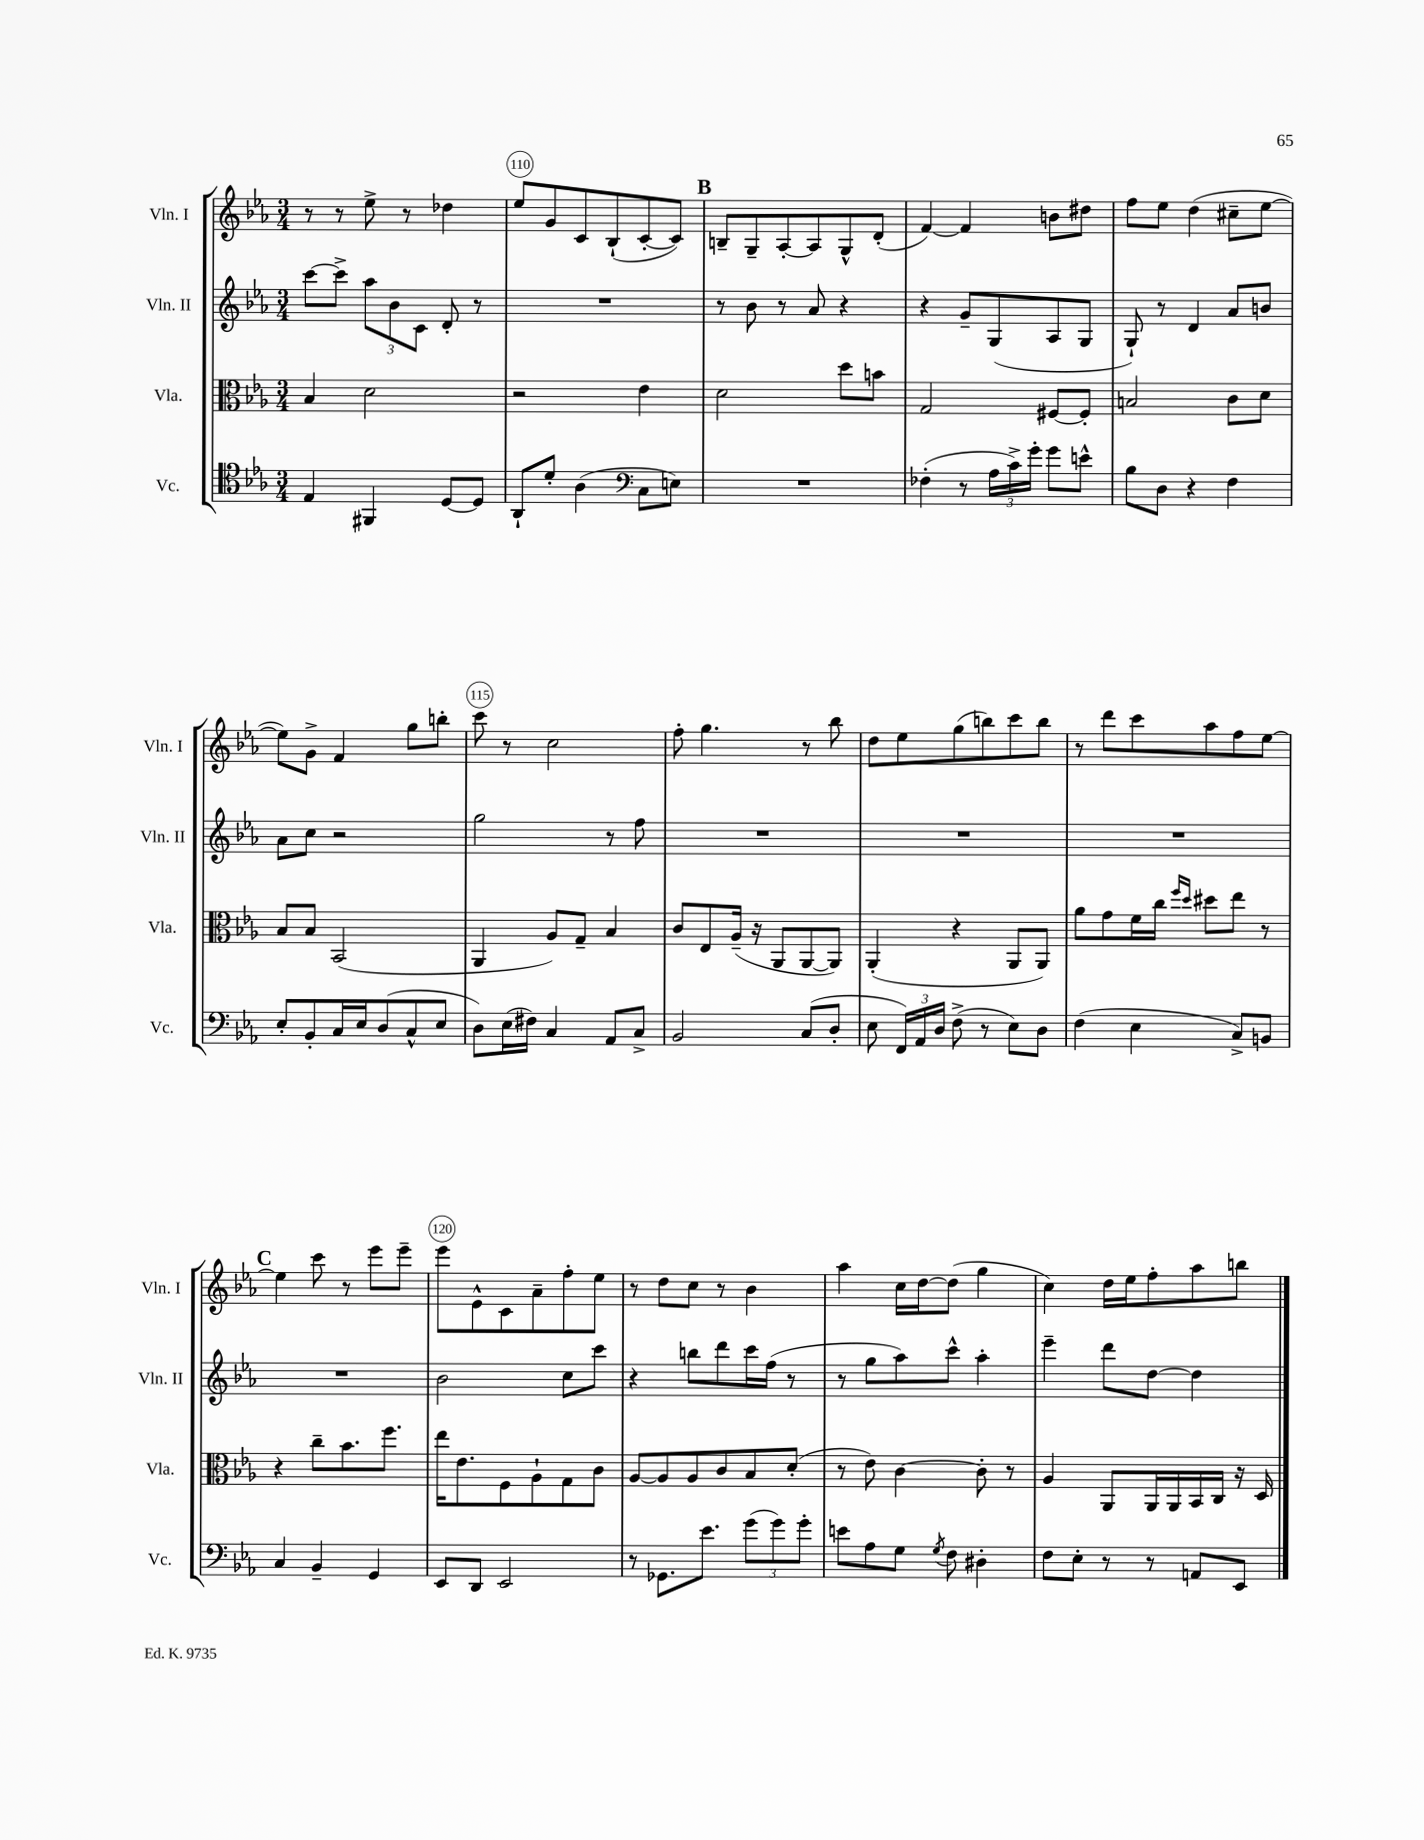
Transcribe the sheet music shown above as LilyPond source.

<<
\new StaffGroup <<
\new Staff = "s0" \with { instrumentName = "Vln. I" shortInstrumentName = "Vln. I" } {
    \clef treble \key ees \major \numericTimeSignature \time 3/4
    \autoBeamOff r8 r8 ees''8-> r8 des''4 |
    ees''8[ g'8 c'8 bes8-!( c'8~-. c'8]) |
    \mark \markup { \bold "B" } b8[-- g8-- aes8~-. aes8 g8-^ d'8]-.( |
    f'4~) f'4 b'8[ dis''8] |
    f''8[ ees''8] d''4( cis''8[-- ees''8]~ |
    ees''8[) g'8]-> f'4 g''8[ b''8]-. |
    c'''8 r8 c''2 |
    f''8-. g''4. r8 bes''8 |
    d''8[ ees''8 g''8( b''8) c'''8 b''8] |
    r8 d'''8[ c'''8 aes''8 f''8 ees''8]~ |
    \mark \markup { \bold "C" } ees''4 c'''8 r8 ees'''8[ ees'''8]-- |
    ees'''8[ ees'8-^ c'8 aes'8-- f''8-. ees''8] |
    r8 d''8[ c''8] r8 bes'4 |
    aes''4 c''16[ d''16~ d''8]( g''4 |
    c''4) d''16[ ees''16 f''8-. aes''8 b''8] \bar "|." |
}
\new Staff = "s1" \with { instrumentName = "Vln. II" shortInstrumentName = "Vln. II" } {
    \clef treble \key ees \major \numericTimeSignature \time 3/4
    \autoBeamOff c'''8[~ c'''8]-> \tuplet 3/2 { aes''8[ bes'8 c'8] } d'8-. r8 |
    R2. |
    \mark \markup { \bold "B" } r8 bes'8 r8 aes'8 r4 |
    r4 g'8[-- g8( aes8 g8] |
    g8-!) r8 d'4 aes'8[ b'8] |
    aes'8[ c''8] r2 |
    g''2 r8 f''8 |
    R2. |
    R2. |
    R2. |
    \mark \markup { \bold "C" } R2. |
    bes'2 c''8[ c'''8] |
    r4 b''8[ d'''8 c'''16 f''16]( r8 |
    r8 g''8[ aes''8) c'''8]-^ aes''4-. |
    ees'''4-- d'''8[ d''8]~ d''4 \bar "|." |
}
\new Staff = "s2" \with { instrumentName = "Vla." shortInstrumentName = "Vla." } {
    \clef alto \key ees \major \numericTimeSignature \time 3/4
    \autoBeamOff bes4 d'2 |
    r2 ees'4 |
    \mark \markup { \bold "B" } d'2 d''8[ b'8] |
    g2 fis8[~ fis8]-. |
    b2 c'8[ d'8] |
    bes8[ bes8] bes,2( |
    aes,4 aes8[) g8]-- bes4 |
    c'8[ ees8 aes16]--( r16 aes,8[ aes,8~ aes,8]) |
    aes,4-.( r4 aes,8[ aes,8]) |
    aes'8[ g'8 f'16 c''16] \grace { f''16[ d''16] } dis''8[ ees''8] r8 |
    \mark \markup { \bold "C" } r4 c''8[-- bes'8. f''8.] |
    ees''16[ ees'8. f8 aes8-! g8 c'8] |
    aes8[~ aes8 aes8 c'8 bes8 d'8]-.( |
    r8 ees'8) c'4~ c'8-. r8 |
    aes4 aes,8[ aes,16 aes,16 bes,16 c16] r16 d16 \bar "|." |
}
\new Staff = "s3" \with { instrumentName = "Vc." shortInstrumentName = "Vc." } {
    \clef tenor \key ees \major \numericTimeSignature \time 3/4
    \autoBeamOff ees4 fis,4 d8[~ d8] |
    aes,8[-! d'8]-. aes4( \clef bass c8[ e8]) |
    \mark \markup { \bold "B" } R2. |
    fes4-.( r8 \tuplet 3/2 { aes16[ c'16->) g'16]-. } g'8[ e'8]-^ |
    bes8[ d8] r4 f4 |
    ees8[-. bes,8-. c16 ees16 d8( c8-^ ees8] |
    d8[) ees16( fis16]) c4 aes,8[ c8]-> |
    bes,2 c8[( d8]-. |
    ees8 \tuplet 3/2 { f,16[) aes,16 d16] } f8->( r8 ees8[) d8] |
    f4( ees4 c8[->) b,8] |
    \mark \markup { \bold "C" } c4 bes,4-- g,4 |
    ees,8[ d,8] ees,2 |
    r8 ges,8.[ ees'8.] \tuplet 3/2 { g'8[( g'8) g'8]-. } |
    e'8[ aes8 g8] \acciaccatura { g8 } f8 dis4-. |
    f8[ ees8]-. r8 r8 a,8[ ees,8] \bar "|." |
}
>>
>>
\layout { \context { \Score currentBarNumber = #109 \override BarNumber.break-visibility = ##(#f #t #t) barNumberVisibility = #(every-nth-bar-number-visible 5) \override BarNumber.stencil = #(make-stencil-circler 0.1 0.3 ly:text-interface::print) } }
